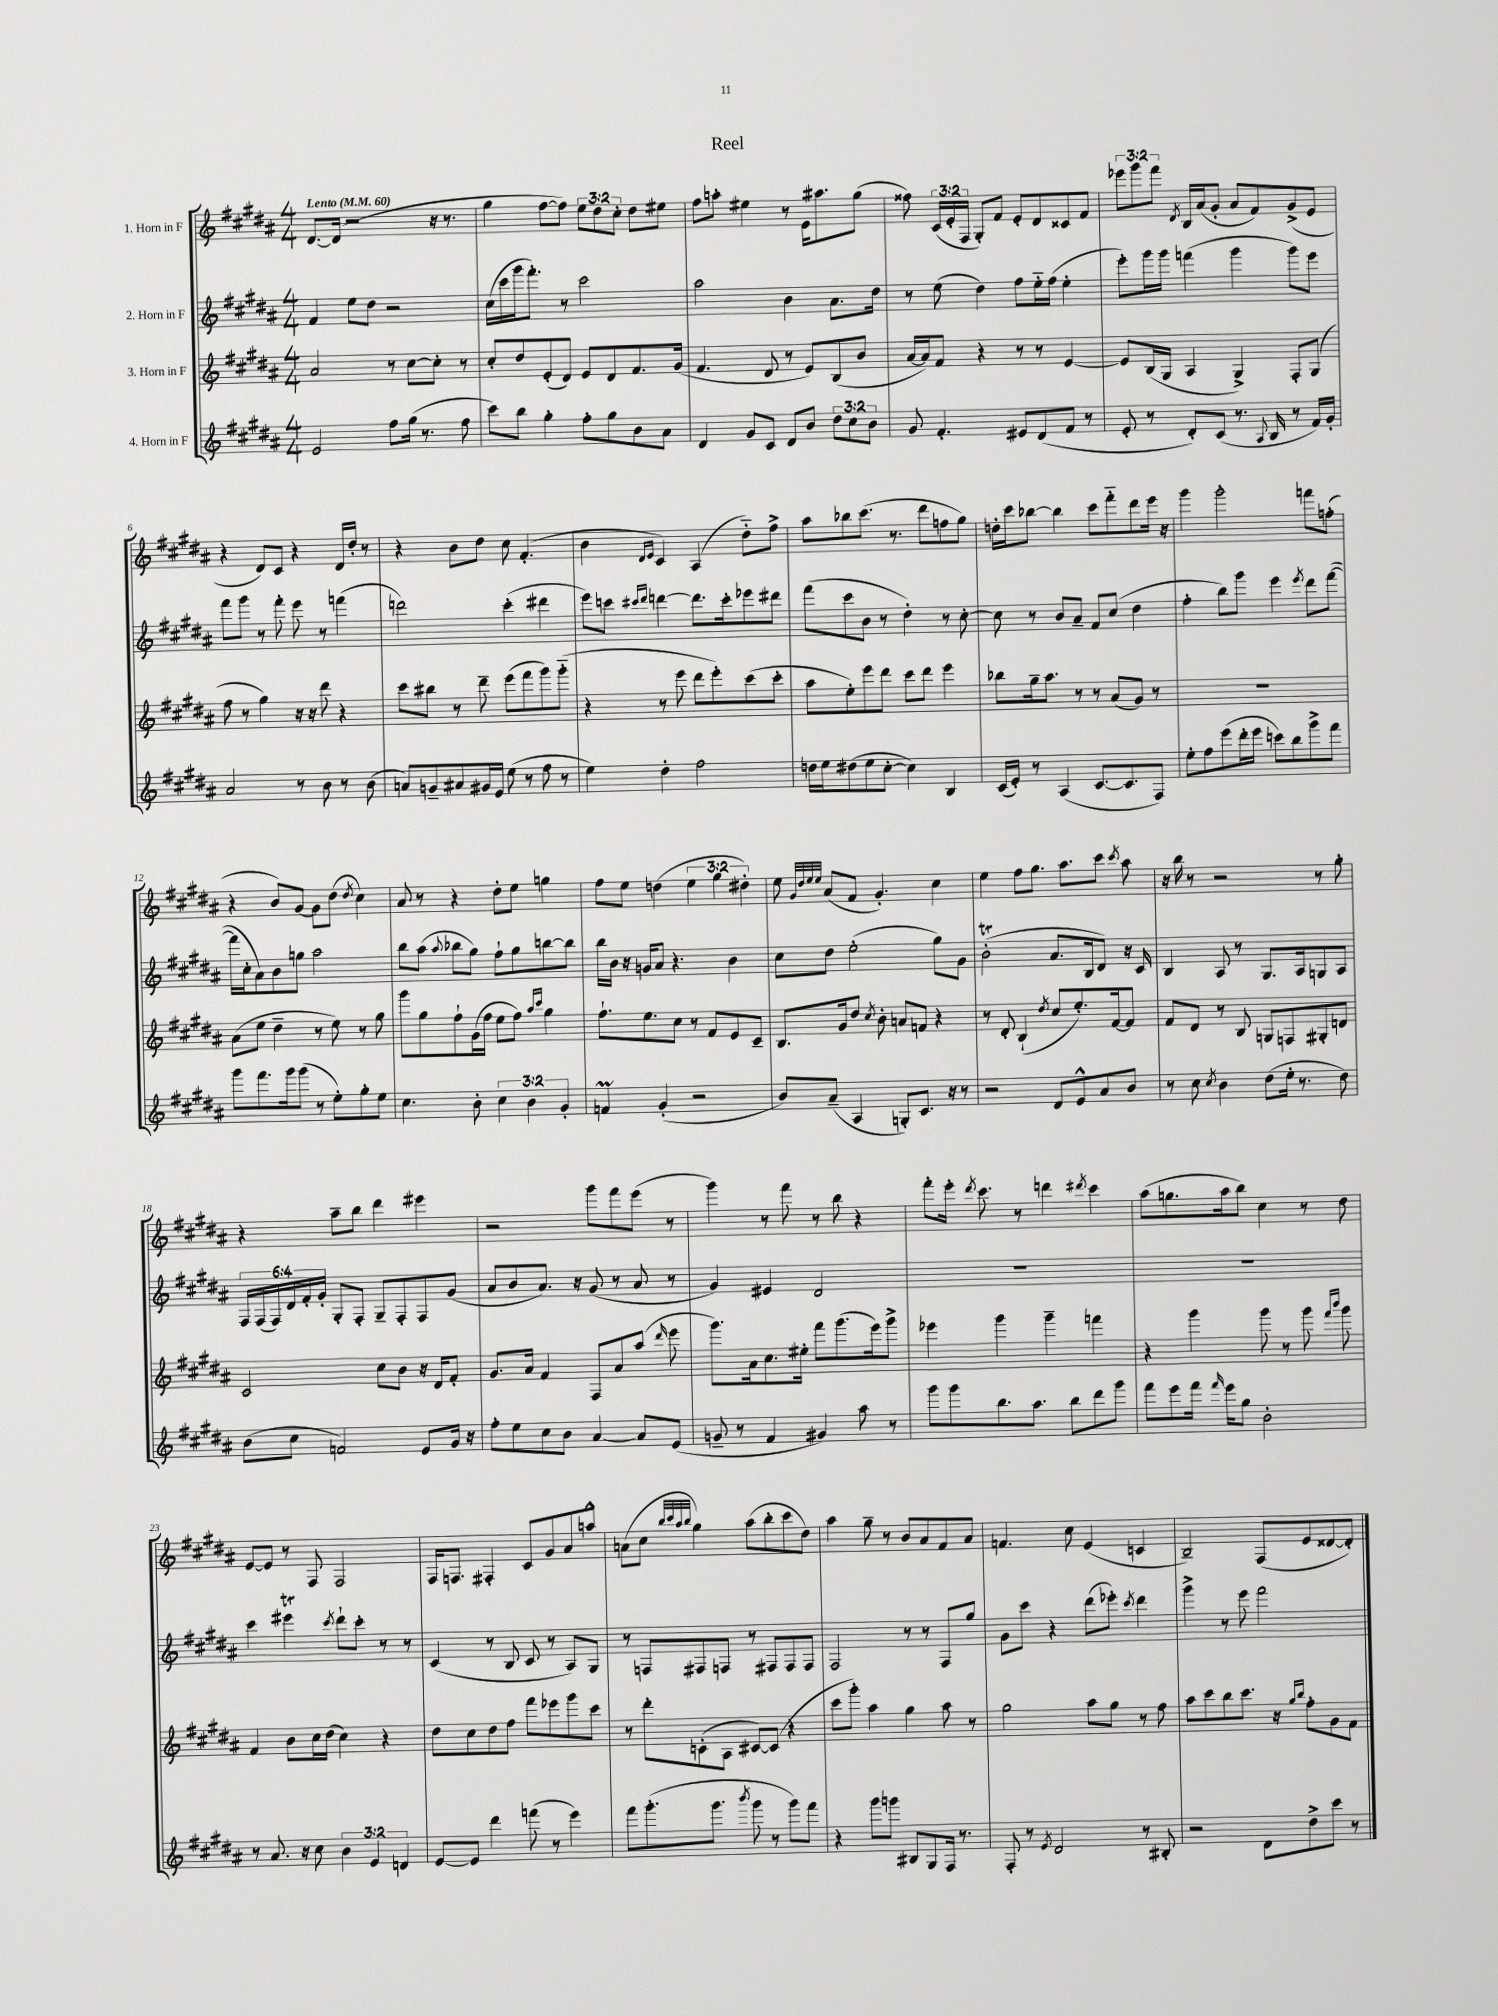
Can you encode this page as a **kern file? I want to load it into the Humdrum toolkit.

**kern	**kern	**kern	**kern
*part4	*part3	*part2	*part1
*staff4	*staff3	*staff2	*staff1
*I"4. Horn in F	*I"3. Horn in F	*I"2. Horn in F	*I"1. Horn in F
*clefG2	*clefG2	*clefG2	*clefG2
*k[f#c#g#d#a#]	*k[f#c#g#d#a#]	*k[f#c#g#d#a#]	*k[f#c#g#d#a#]
*M4/4	*M4/4	*M4/4	*M4/4
*MM60	*MM60	*MM60	*MM60
=1	=1	=1	=1
!	!	!	!LO:TX:a:B:t=Lento
2e/	2a#/	4f#/	[8.d#/L
.	.	.	(16d#/Jk]
.	.	8ee\L	2r
.	.	8dd#\J	.
8ff#\L	8r	2r	.
(16gg#\Jk	[8cc#\L	.	.
8.r	.	.	.
.	8cc#'\J]	.	16r
.	.	.	8.r
8ff#\	8r	.	.
=2	=2	=2	=2
8ccc#\L)	8cc#'/L	(16cc#\LL	4gg#\
.	.	16ccc#\	.
8bb\J	8dd#/	16ggg#\J	.
.	.	8.fff#'\J)	.
4gg#'\	(8e'/	.	[8ff#\L
.	8d#/J)	8r	8ff#\J])
8ff#'\L	8e/L	2ccc#\	12ee\L
.	.	.	12dd#\
8gg#\	8d#/	.	.
.	.	.	12cc#'\J
8b\	8.f#/	.	8dd#\L
8a#\J	.	.	8ee#X\J
.	(16g#/Jk	.	.
=3	=3	=3	=3
4d#/	4.f#/	2aa#\	8ff#\L
.	.	.	8aan'\J
8g#/L	.	.	4ee#X\
8c#/J	8d#/	.	.
8d#/L	8r	4b\	8r
8b/J	8e/L)	.	16e\KL
.	.	.	8.aa#X\
12dd#\L	(8B/	8.a#\L	.
12cc#\	.	.	.
.	8b/J	.	(8gg#\J
12b\J	.	.	.
.	.	16dd#\Jk	.
=4	=4	=4	=4
8g#/	[16a#/LL	8r	8ff##X\)
.	16a#/J])	.	.
4.f#'/	8f#/J	(8ee\	(24c#/LL
.	.	.	24e'/
.	.	.	24F#/JJ
.	4r	4dd#\)	8G#'/L)
.	.	.	8f#/J
8e#X/L	8r	8ff#\L	8e'/L
(8d#/	8r	16ee\L	8d#/
.	.	(16ff#\JJ	.
8f#/J	[4e/	4ee'\	8c##X/
8r	.	.	8f#/J
=5	=5	=5	=5
8e'/	8e/L]	8eee'\L)	12eee-X\L
.	.	.	12ggg#\
8r	(16B/L	16ggg#\L	.
.	.	.	12fff#\J
.	16G#/JJ	16ggg#\JJ	.
.	.	.	8qd#/
8d#'/L)	4A#/	(4fffn\	16B/LL
.	.	.	(16a#/J
(8c#/J	.	.	8g#'/J
8.r	4G#^/)	4ggg#\	8a#/L
.	.	.	8f#/)
8qqA#/	.	.	.
16B/	.	.	.
8r	8F#'/L	8ggg#\L)	(8g#^/
16f#/LL)	(8G#/J	8eee\J	8e/J
16g#'/JJ	.	.	.
!!LO:LB:g=z
=6	=6	=6	=6
2a#/	8ff#\	8fff#\L	4r
.	8r	8ggg#\J	.
.	4gg#\)	8r	8d#/L)
.	.	8fff#'\	8c#/J
8r	16r	8eee\	4r
.	16r	.	.
8b\	8ddd#\	8r	.
8r	4r	(4fffn\	16d#/LL
.	.	.	16dd#'/JJ
(8b\	.	.	8r
=7	=7	=7	=7
8an/L)	8ccc#\L	2dddn\)	4r
8gn~/	8bb#X\J	.	.
8a#X/	8r	.	8b\L
16g#X/L	8ddd#~\	.	8dd#\J
16e/JJ	.	.	.
(8ee\	(8eee\L	(4ccc#'\	8cc#\
8r	8fff#\	.	(4.f#'/
8ff#\	8ggg#\)	4ddd#X\	.
8r	(8ggg#\J	.	.
=8	=8	=8	=8
4ee\)	4r	8eee\L)	4b\
.	.	8cccn\J	.
.	.	16qqccc#X/LL	16qqd#/LL
.	.	16qqddd#/JJ	16qqe/JJ
4dd#'\	8r	[4dddn\	4c#/)
.	8eee\	.	.
2ff#\	8ddd#\L	8.ddd\L]	(4A#/
.	8eee'\)	.	.
.	.	16ccc#'\k	.
.	(8ccc#\	8eee-X\	8dd#\L)
.	8ccc#'\J	8ddd#X\J	8ff#^\J
=9	=9	=9	=9
16ddn\LL	8aa#\L	(8fff#\L	8aa#\L
16ee\J	.	.	.
(8dd#X\	8ee'\)	8ccc#\	8bb-X\
8ee\	8eee\	8b\J	(8.ccc#\J
[8cc#'\J	8ddd#\J	8r	.
.	.	.	8.r
4cc#\])	8ccc#\L	4dd#'\)	.
.	8ddd#\J	.	8ddd#\L
4B/	4eee\	8r	8ffn\
.	.	[8cc#'\	8gg#\J)
=10	=10	=10	=10
(16c#/LL	8bb-X\L	8cc#\]	16ddn'\LL
16e'/JJ)	.	.	16ccc#\J
8r	16gg#~\k	8r	[8bb-X\J
.	8.aa#\J	.	.
(4A#/	.	8b/L	4bb-\]
.	8r	8a#~/J	.
[8.c#/L	8r	8f#/L	8ccc#\L
.	(8a#/L	(8cc#/J	8fff#\
8.c#/]	.	.	.
.	8g#/J)	4dd#\	8ddd#\
8F#/J)	8r	.	16eee\Jk
.	.	.	16r
=11	=11	=11	=11
8ee'\L	1r	4ff#'\	4ggg#\
8ff#\	.	.	.
(8eee\	.	8bb\L)	2ggg#'\
16ddd#'\L	.	8ggg#\J	.
16eee\JJ	.	.	.
8cccn\L)	.	4eee\	.
8bb\	.	.	.
.	.	8qeee/	.
8ggg#^\	.	8ddd#\L	8fffn\L
8fff#\J	.	([8fff#\J	(8ffn'\J
!!LO:LB:g=z
=12	=12	=12	=12
8ggg#\L	(8a#\L	16fff#\LL]	4r
.	.	16cc#'\J	.
8.fff#\	8ee\J	8a#\)	.
.	4dd#~\	8b\	8b/L)
16ggg#\k	.	.	.
(8ggg#\J	.	8ggn\J	[8g#/J
8r	8r	2aa#\	8g#\L]
8ee'\L)	8ee\)	.	(8dd#\J
.	.	.	8qdd#/
8gg#'\	8r	.	4cc#\)
8ee\J	8gg#\	.	.
=13	=13	=13	=13
4.cc#\	8ggg#\L	8bb\L	8a#/
.	8gg#\	(8aa#\J	8r
.	.	8qqaa#/	.
.	8ff#`\	8bb-X\L	4r
8b'\	(16g#\L	8gg#\J)	.
.	16ff#\JJ	.	.
6cc#\	8ee\L	8ff#`\L	8dd#'\L
.	8ff#\J)	8gg#\	8ee\J
6b\	.	.	.
.	16qqaa#/LL	.	.
.	16qqccc#/JJ	.	.
.	4gg#\	[8bbn\	4ggn\
6g#'/	.	.	.
.	.	8bb\J]	.
=14	=14	=14	=14
4fnM/	8.ff#`\L	16bb\LL	8ff#\L
.	.	16b\JJ	.
.	.	16r	8ee\J
.	8.ee\	16gn/KL	.
(4g#'/	.	8a#/J	(4ddn\
.	8cc#\J	4.r	.
2r	8r	.	6ee\
.	8f#/L	.	.
.	.	.	6gg#\
.	8e/	4b\	.
.	.	.	6dd#X'\)
.	8c#~/J	.	.
=15	=15	=15	=15
8b/L)	8.B/L	8cc#\L	8ee\
.	.	.	32qqg#/LLL
.	.	.	32qqdd#/
.	.	.	32qqee/
.	.	.	32qqee/JJJ
(8a#~/J	.	8dd#\J	(8a#/L
.	16g#/k	.	.
4A#/	8dd#/J	(2ee'\	8f#/J
.	8qcc#/	.	.
.	8b'\	.	4.g#'/)
8Gn'/L)	8an/L	.	.
8.c#/J	8fn/J	.	.
.	4r	8gg#\L)	4cc#\
16r	.	.	.
8r	.	8g#\J	.
=16	=16	=16	=16
2r	8r	(2bT'\	4ee\
.	8d#'/	.	.
.	(4B`/	.	8ff#\L
.	.	.	8.gg#\J
.	8qdd#/	.	.
8d#/L	8cc#/L	8.a#/L	.
.	.	.	8.aa#\L
8e^^/	8.ee'/)	.	.
.	.	16B/k	.
8a#/	.	8d#/J)	8ccc#\J
.	[16f#/k	.	.
.	.	.	8qccc#/
8b/J	8f#/J]	16r	8aa#\
.	.	16c#/	.
=17	=17	=17	=17
8r	8f#/L	4B/	16r
.	.	.	16bb\
8cc#\	8d#/J	.	8r
8qcc#/	.	.	.
4b\	8r	8A#/	2r
.	8B/	8r	.
(8dd#\L	8Gn/L	8.G#/L	.
16ee'\Jk	8Fn/	.	.
8.r	.	16A#/k	.
.	8G#X'/	8Gn/	8r
8dd#\)	8dn/J	8A#/J	8gg#'\
!!LO:LB:g=z
=18	=18	=18	=18
(8b\L	2c#/	24F#/LL	4r
.	.	(24F#/	.
.	.	24F#/)	.
8cc#\J	.	24d#/	.
.	.	24f#'/	.
.	.	24g#'/JJ	.
2fn/)	.	8G#'/L	8aa#~\L
.	.	8F#'/J	8bb\J
.	8cc#\L	8G#~/L	4ddd#\
.	8b\J	8F#'/	.
8e/L	16r	8F#/	4eee#X\
.	16d#/KL	.	.
16g#/Jk	8f#'/J	(8g#/J	.
16r	.	.	.
=19	=19	=19	=19
8ff#'\L	8.g#/L	8a#/L	2r
8ee\	.	8b/	.
.	16a#/Jk	.	.
8cc#\	4f#/	8.a#/J)	.
8b\J	.	.	.
.	.	16r	.
[4a#/	8F#/L	(8g#/	8ggg#\L
.	8a#/	8r	8fff#\
8a#/L]	(8aa#/J	8a#/	(8eee\J
.	16qqddd#/	.	.
(8e/J	8eee\	8r	8r
=20	=20	=20	=20
8gn~/	8.ggg#\L)	4g#/)	4ggg#\)
8r	.	.	.
.	16a#\k	.	.
4f#/	8.cc#\	4e#X/	8r
.	.	.	8fff#\
.	16ee#X'\Jk	.	.
4g#X/)	8fff#\L	2d#/	8r
.	(8.ggg#\	.	8bb\
8aa#\	.	.	4r
.	16eee\k)	.	.
8r	8ggg#^\J	.	.
=21	=21	=21	=21
8ggg#\L	4eee-X\	1r	8fff#'\L
8ggg#\	.	.	16eee'\Jk
.	.	.	8qddd#/
.	.	.	8.ccc#\
8.bb\	4ggg#\	.	.
.	.	.	8r
8.aa#\J	.	.	.
.	4ggg#~\	.	4dddn\
8bb\L	.	.	.
.	.	.	8qddd#X/
8ddd#\	4fffn\	.	4ccc#\
8ggg#\J	.	.	.
=22	=22	=22	=22
8fff#\L	4r	1r	(8aa#\L
8eee\	.	.	8.ggn\
16fff#\Jk	4ggg#\	.	.
16qqfff#/	.	.	.
16eee\KL	.	.	16aa#\k
8gg#\J	.	.	8bb\J)
2b'\	8ggg#\	.	4cc#\
.	8r	.	.
.	8ggg#\	.	8r
.	16qqfff#/LL	.	.
.	16qqbbb/JJ	.	.
.	8ggg#\	.	8dd#\
!!LO:LB:g=z
=23	=23	=23	=23
8r	4f#/	4ccc#\	[8e/L
8.a#/	.	.	8e/J]
.	8b\L	4eee#Xt\	8r
16r	.	.	.
8cc#\	16cc#\L	.	8F#/
.	(16dd#\JJ	.	.
.	.	8qccc#/	.
6b\	4cc#\)	8ddd#`\L	2F#/
.	.	8ccc#'\J	.
6e/	.	.	.
.	4r	8r	.
6dn/	.	.	.
.	.	8r	.
=24	=24	=24	=24
[8e/L	8dd#\L	(4c#/	16F#/KL
.	.	.	8.Fn/J
8e/J]	8cc#\	.	.
4ddd#\	8dd#\	8r	4F#X'/
.	8ff#\J	8B/	.
(8fffn\	8fff#\L	8c#/	8c#/L
8r	8eee-X\	8r	8g#/
4eee\)	8ggg#\	8A#/L)	8a#/
.	8ccc#\J	8G#/J	8aan^^/J
=25	=25	=25	=25
8fff#\L	8r	8r	(8an\L
(8.ggg#'\	8ddd#'\L	8Fn/L	8cc#\J
.	.	.	32qqbb/LLL
.	.	.	32qqccc#/
.	.	.	32qqaa#/
.	.	.	32qqbb/JJJ
.	(8cn'\	8F#X/	4gg#\)
8.ggg#\J	.	.	.
.	8A#\J	8Fn/J	.
8qbbb/	.	.	.
8ggg#\	[8c#X/L)	8r	(8aa#\L
8r	(8c#/J]	8F#X/L	8bb'\
8ggg#\L)	4r	8F#/	8ccc#\
8fff#\J	.	8F#/J	8dd#\J)
=26	=26	=26	=26
4r	8ccc#\L	2F#/	4aa#\
.	8ggg#'\J)	.	.
8ggg#\L	4aa#\	.	8gg#~\
8gggn\J	.	.	8r
8B#X/L	4gg#\	8r	8b/L
8G#/	.	8r	8a#/
16F#/Jk	8aa#\	8F#/L	8f#/
8.r	.	.	.
.	8r	8gg#/J	8a#/J
=27	=27	=27	=27
8F#'/	2gg#\	8g#\L	4.fn/
8r	.	8ccc#\J	.
8qe/	.	.	.
2d#/	.	4r	.
.	.	.	8cc#\
.	8aa#\L	(8ddd#\L	(4e/
.	8gg#\J	8eee-X'\J)	.
.	.	8qccc#/	.
8r	8r	4ddd#\	4cn/
8B#X'/	8ff#\	.	.
=28	=28	=28	=28
2r	8aa#\L	4ggg#^\	2B~/)
.	8ccc#\	.	.
.	8bb\	8r	.
.	8.ccc#\J	8eee\	.
8d#\L	.	2fff#\	(8F#/L
.	16r	.	.
.	16qqgg#/LL	.	.
.	16qqbb/JJ	.	.
8dd#^\	8ff#'\L	.	8e/
8ccc#\J	8g#\	.	[8d##X/
8r	8f#\J	.	8d##'/J])
==	==	==	==
*-	*-	*-	*-
